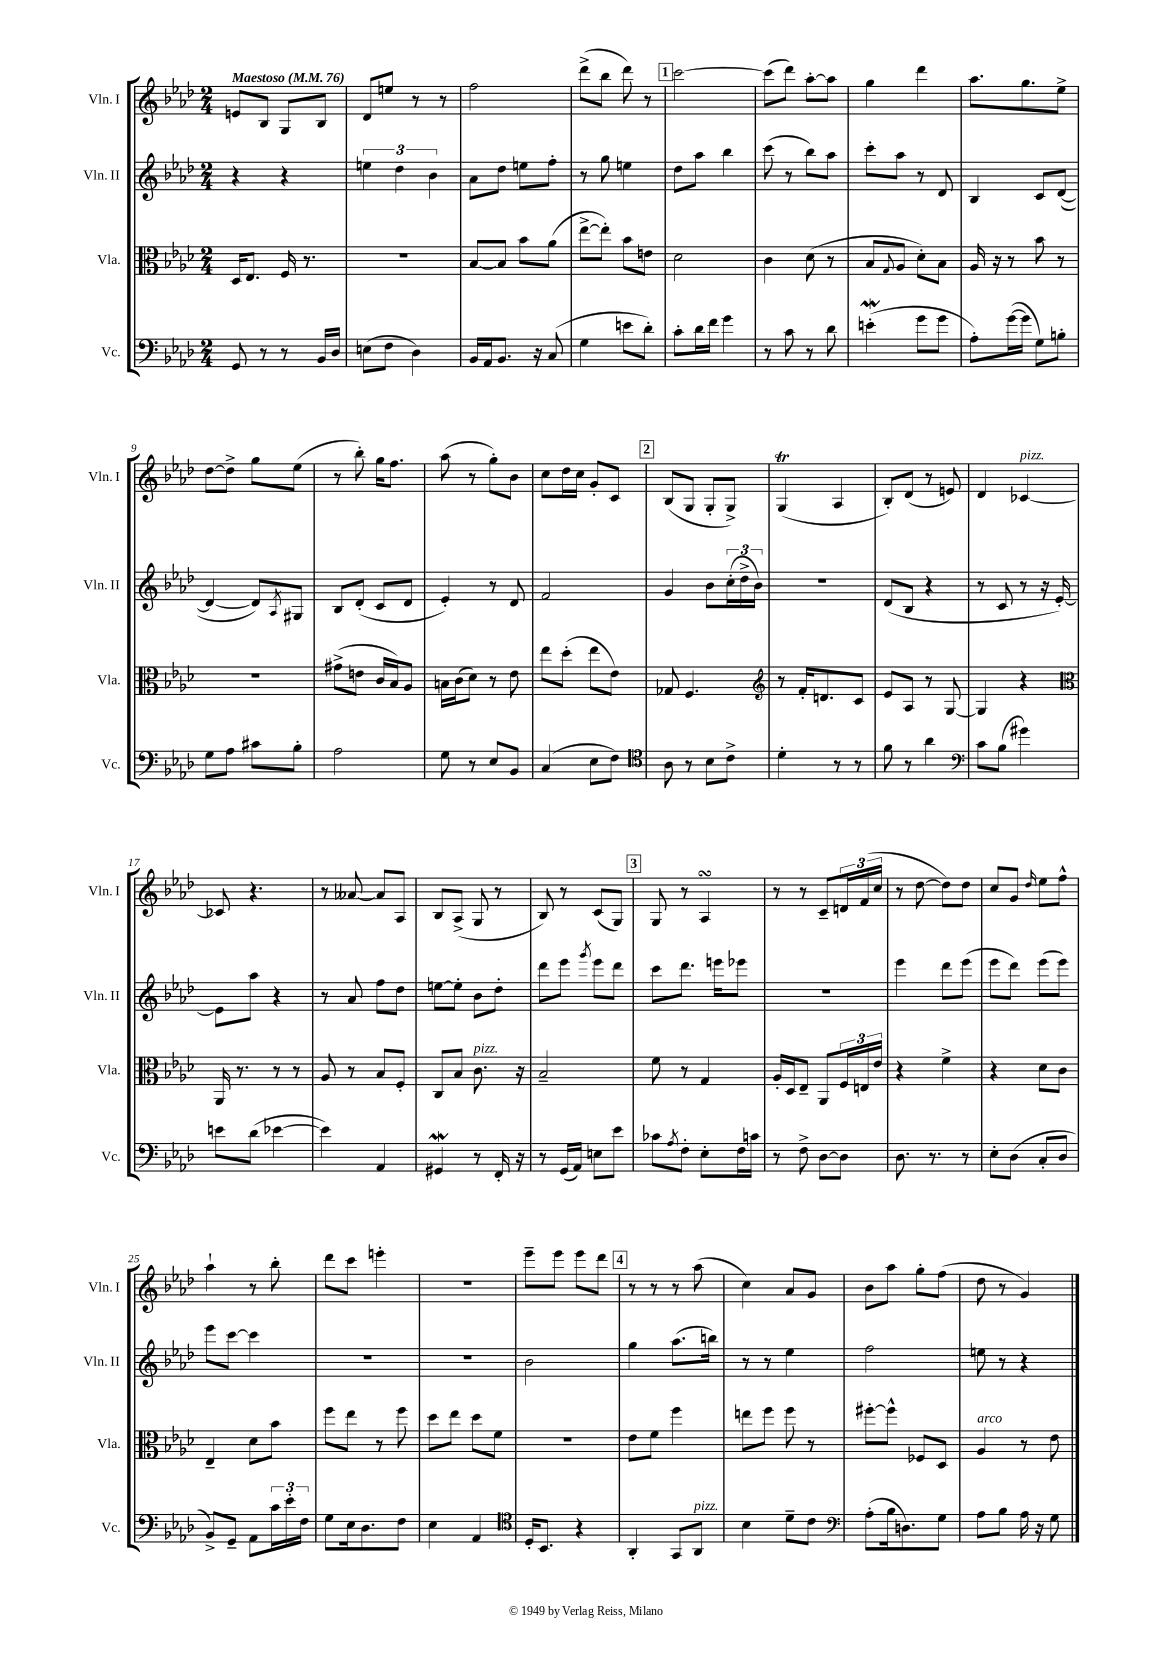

**kern	**kern	**kern	**kern
*staff4	*staff3	*staff2	*staff1
*clefF4	*clefC3	*clefG2	*clefG2
*k[b-e-a-d-]	*k[b-e-a-d-]	*k[b-e-a-d-]	*k[b-e-a-d-]
*M2/4	*M2/4	*M2/4	*M2/4
*MM76	*MM76	*MM76	*MM76
8GG	16D-	4r	8e
.	8.E-	.	.
8r	.	.	8B-
8r	16F	4r	8G
.	8.r	.	.
16BB-	.	.	8B-
16D-	.	.	.
=	=	=	=
(8E	2r	6ee	8d-
8F	.	.	8ee
.	.	6dd-	.
4D-)	.	.	8r
.	.	6b-	.
.	.	.	8r
=	=	=	=
16BB-	[8B-	8a-	2ff
16AA-	.	.	.
8.BB-	8B-]	8dd-	.
.	8b-	8ee	.
16r	.	.	.
(8C	(8a-	8ff'	.
=	=	=	=
4G	[8ee-^	8r	(8ddd-^
.	8ee-'])	8gg	8bb-
8e	8b-	4ee	8ddd-)
8d-')	8e	.	8r
=	=	=	=
8c'	2d-	8dd-	[2ccc
16d-	.	8aa-	.
16f	.	.	.
4g	.	4bb-	.
=	=	=	=
8r	4c	(8ccc	(8ccc]
8c	.	8r	8ddd-)
8r	(8d-	8bb-)	[8aa-'
8d-	8r	8aa-	8aa-]
=	=	=	=
(4e'	8B-	8ccc'	4gg
.	8qqG	.	.
.	8A-	8aa-	.
8g	8d-')	8r	4ddd-
8g	8B-	8d-	.
=	=	=	=
8A-')	16A-	4B-	8.aa-
.	16r	.	.
([16g	8r	.	.
16g]	.	.	8.gg
8G)	8b-	8c	.
8B'	8r	([8d-	8ee-^
=	=	=	=
8G	2r	4d-_	[8dd-
8A-	.	.	8dd-^]
8c#	.	8d-])	8gg
.	.	8qA-	.
8B-'	.	8G#	(8ee-
=	=	=	=
2A-	(8g#^	8B-	8r
.	8e	(8d-'	8bb-')
.	16c	8c	16gg
.	16B-)	.	8.ff
.	8A-	8d-	.
=	=	=	=
8G	16B	4e-')	(8aa-
.	(16c	.	.
8r	8d-)	.	8r
8E-	8r	8r	8gg')
8BB-	8e-	8d-	8b-
=	=	=	=
(4C	8ee-	2f	8cc
.	(8dd-'	.	16dd-
.	.	.	16cc
8E-	8ee-	.	8g'
8F)	8e-)	.	8c
=	=	=	=
*clefC4	*	*	*
8A-	8G-	4g	(8B-
8r	4.F	.	8G
8B-	.	8b-	8G'
8c^	.	(24cc'	8G^)
.	.	24dd-^	.
.	.	24b-)	.
=	=	=	=
*	*clefG2	*	*
4d-'	8r	2r	(4G
.	16f'	.	.
.	8.d	.	.
8r	.	.	4A-
8r	8c	.	.
=	=	=	=
8f	8e-	(8d-	8B-')
8r	8A-	8B-	(8d-
4a-	8r	4r	8r
.	[8G	.	8e)
=	=	=	=
*clefF4	*	*	*
8c	4G]	8r	4d-
(8B-	.	8c	.
4g#)	4r	8r	[4c-
.	.	16r	.
.	.	[16e-')	.
=	=	=	=
*	*clefC3	*	*
8e	16AA-	8e-]	8c-]
.	8.r	.	.
(8d-	.	8aa-	4.r
[4e-	8r	4r	.
.	8r	.	.
=	=	=	=
4e-])	8A-	8r	8r
.	8r	8a-	[8a--
4AA-	8B-	8ff	8a--]
.	8F'	8dd-	8A-
=	=	=	=
4GG#	8C	[8ee	8B-
.	8B-	8ee']	(8A-^
8r	8.c	8b-	8G
16FF'	.	8dd-'	8r
16r	16r	.	.
=	=	=	=
8r	2B-~	8ddd-	8B-)
(16GG	.	8eee-	8r
16AA-)	.	.	.
.	.	8qggg	.
8E	.	8eee-	(8c
8e-	.	8ddd-	8G)
=	=	=	=
8c-	8f	8ccc	8G
8qA-	.	.	.
8F'	8r	8.ddd-	8r
8E-'	4G	.	4A-
.	.	16eee	.
16F	.	8eee-	.
16c	.	.	.
=	=	=	=
8r	16A-'	2r	8r
.	16D-	.	.
8F^	8E-~	.	8r
[8D-	8AA-	.	8c~
8D-]	24F	.	24d
.	24E	.	(24f
.	24e-	.	24cc
=	=	=	=
8.D-	4r	4eee-	8r
.	.	.	[8dd-
8.r	.	.	.
.	4f^	8ddd-	8dd-])
8r	.	(8eee-	8dd-
=	=	=	=
8E-'	4r	8eee-	8cc
(8D-	.	8ddd-)	8g
.	.	.	16qqdd-
8C'	8d-	(8eee-	8ee-
8D-	8c	8eee-)	8ff^^
=	=	=	=
8BB-^)	4E-~	8eee-	4aa-`
8GG~	.	[8ccc	.
8AA-	8d-	4ccc]	8r
24c	8b-	.	8bb-'
24e-'	.	.	.
24F	.	.	.
=	=	=	=
8G	8ff	2r	8ddd-
16E-	8ee-	.	8ccc
8.D-	.	.	.
.	8r	.	4eee'
8F	8ff	.	.
=	=	=	=
4E-	8dd-	2r	2r
.	8ee-	.	.
4AA-	8dd-	.	.
.	8f	.	.
=	=	=	=
*clefC4	*	*	*
16D-'	2r	2b-	8eee-~
8.BB-	.	.	.
.	.	.	8eee-
4r	.	.	8eee-
.	.	.	8ddd-
=	=	=	=
4AA-'	8e-	4gg	8r
.	8f	.	8r
8GG	4ff	(8.aa-	8r
8AA-	.	.	(8aa-
.	.	16bb)	.
=	=	=	=
4B-	8ee	8r	4cc)
.	8ff	8r	.
8d-~	8ff	4ee-	8a-
8c	8r	.	8g
=	=	=	=
*clefF4	*	*	*
(8A-'	[8ff#'	2ff	8b-
16B-	8ff#^^]	.	8aa-
8.D)	.	.	.
.	8F-	.	8gg'
8G	8D-	.	(8ff
=	=	=	=
8A-	4A-	8ee	8dd-
8B-	.	8r	8r
16A-	8r	4r	4g)
16r	.	.	.
8G	8e-	.	.
==	==	==	==
*-	*-	*-	*-
